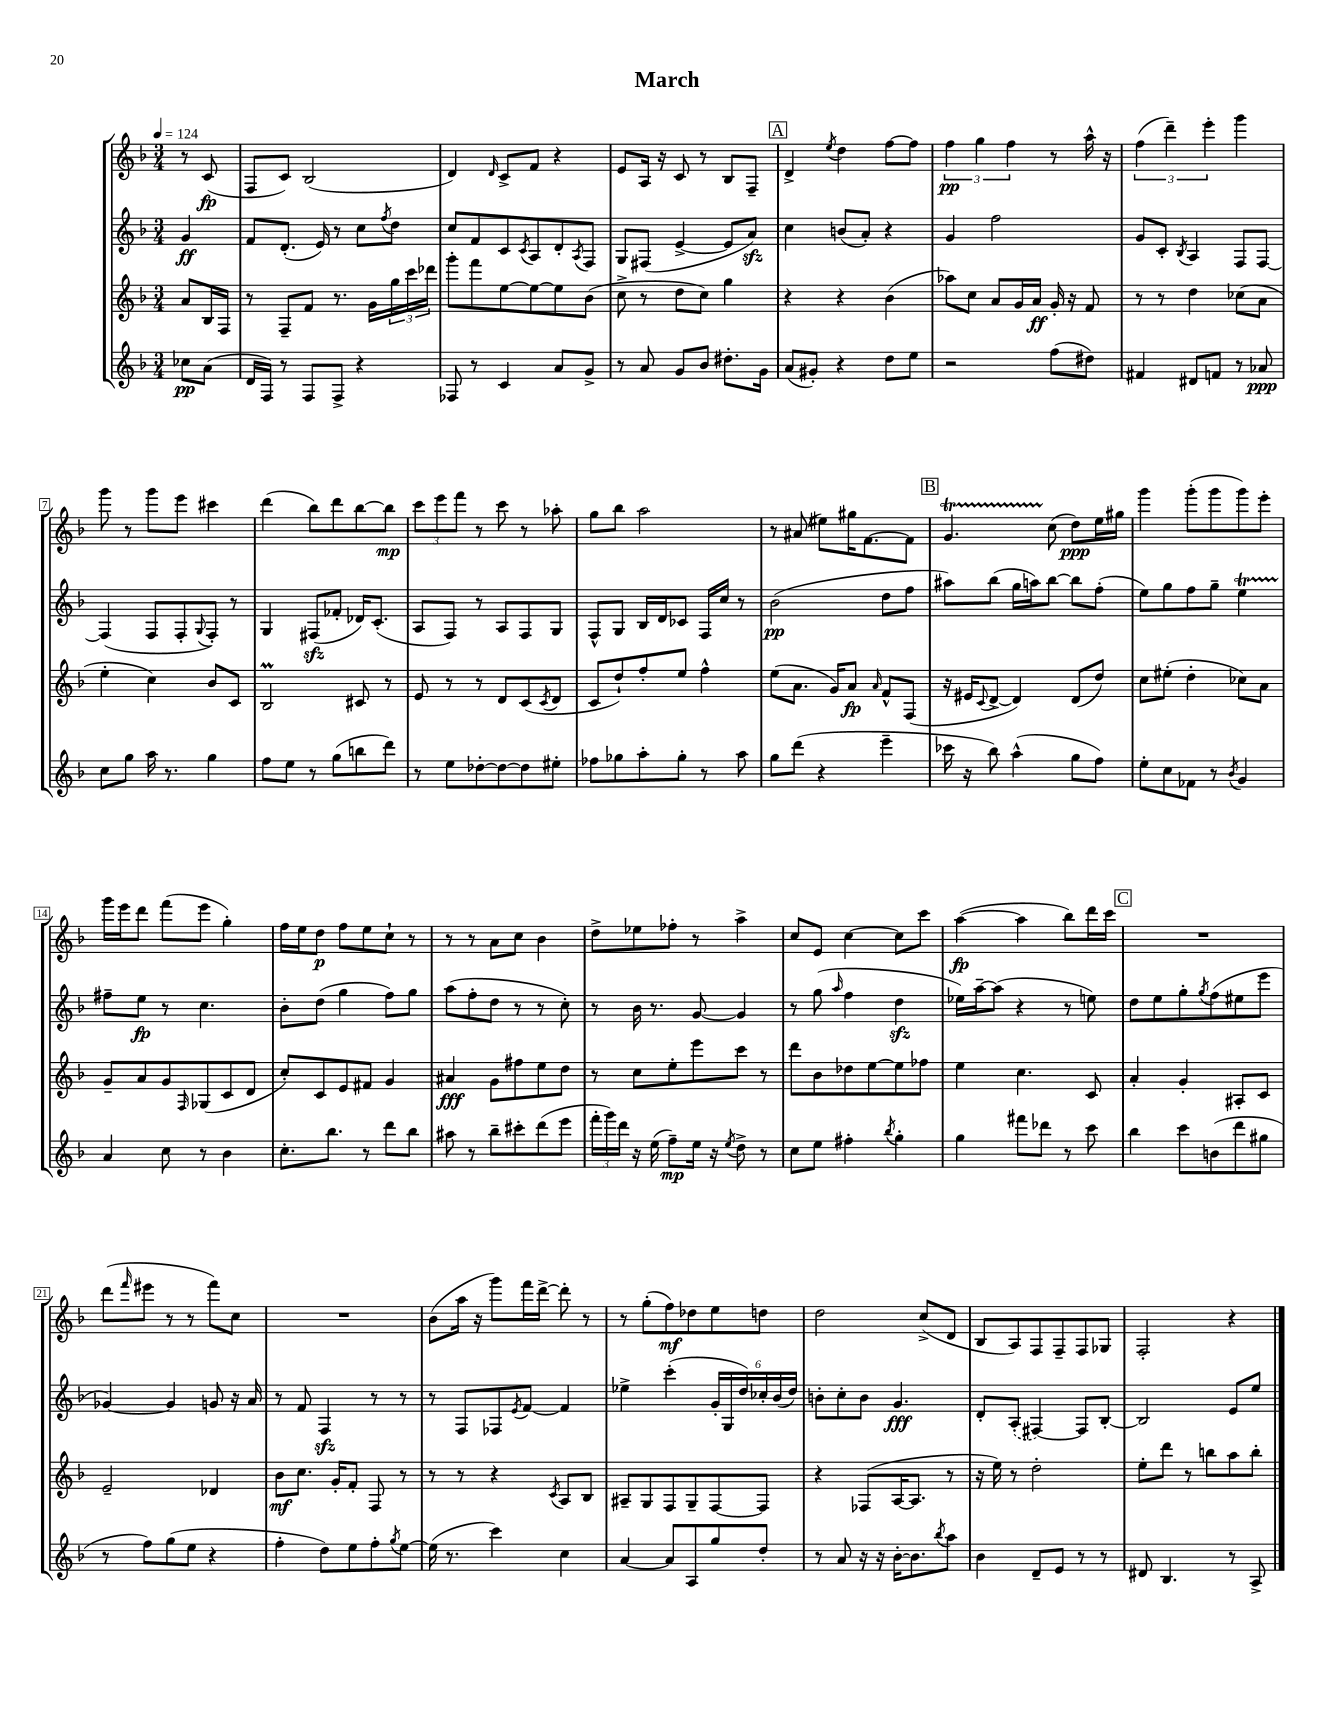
\header { title = "March" }
<<
\new StaffGroup <<
\new Staff = "s0" {
    \clef treble \key f \major \numericTimeSignature \time 3/4 \partial 4 \tempo 4 = 124
    r8 c'8\fp( |
    f8 c'8) bes2( |
    d'4) \grace { d'16 } c'8-> f'8 r4 |
    e'8 a16 r16 c'8 r8 bes8 f8-- |
    \mark \markup { \box "A" } d'4-> \acciaccatura { e''8 } d''4 f''8~ f''8 |
    \tuplet 3/2 { f''4\pp g''4 f''4 } r8 a''16-^ r16 |
    \tuplet 3/2 { f''4( d'''4--) e'''4-. } g'''4 |
    g'''8 r8 g'''8 e'''8 cis'''4 |
    d'''4( bes''8) d'''8 bes''8~ bes''8\mp |
    \tuplet 3/2 { c'''8 e'''8 f'''8 } r8 c'''8 r8 aes''8-. |
    g''8 bes''8 a''2 |
    r8 ais'8( eis''8) gis''16 f'8.~ f'8 |
    \mark \markup { \box "B" } g'4.\startTrillSpan c''8\stopTrillSpan( d''8\ppp) e''16 gis''16 |
    g'''4 g'''8-.( g'''8 g'''8) e'''8-. |
    g'''16 e'''16 d'''8 f'''8( e'''8 g''4-.) |
    f''16 e''16 d''8\p f''8 e''8 c''8-! r8 |
    r8 r8 a'8 c''8 bes'4 |
    d''8-> ees''8 fes''8-. r8 a''4-> |
    c''8 e'8 c''4~ c''8 c'''8 |
    a''4~\fp( a''4 bes''8) d'''16 c'''16 |
    \mark \markup { \box "C" } R2. |
    d'''8( \grace { f'''16 } eis'''8 r8 r8 f'''8) c''8 |
    R2. |
    bes'8( a''16 r16 g'''8) f'''16 d'''16~-> d'''8-. r8 |
    r8 g''8-.( f''8\mf) des''8 e''8 d''8 |
    d''2 c''8->( d'8 |
    bes8 a8) f8 f8-- f8 ges8 |
    f2-. r4 \bar "|." |
}
\new Staff = "s1" {
    \clef treble \key f \major \numericTimeSignature \time 3/4 \partial 4
    g'4\ff |
    f'8 d'8.-.( e'16) r8 c''8 \acciaccatura { f''8 } d''8 |
    c''8 f'8 c'8 \acciaccatura { c'8 } a8 d'8-. \acciaccatura { a8 } f8 |
    g8 fis8( e'4~-> e'8 a'8\sfz) |
    \mark \markup { \box "A" } c''4 b'8( a'8-.) r4 |
    g'4 f''2 |
    g'8 c'8-. \acciaccatura { bes8 } a4 f8 f8~ |
    f4( f8 f8-. \appoggiatura { g8 } f8-.) r8 |
    g4 fis8\sfz( fes'8-. des'16) c'8.-.( |
    a8 f8) r8 a8 f8 g8 |
    f8-^ g8 bes16 d'16 ces'8 f16 c''16 r8 |
    bes'2\pp( d''8 f''8 |
    \mark \markup { \box "B" } ais''8) bes''8( g''16 a''16) bes''8~ bes''8 f''8-.( |
    e''8) g''8 f''8 g''8-- e''4\startTrillSpan |
    fis''8--\stopTrillSpan e''8\fp r8 c''4. |
    bes'8-. d''8( g''4 f''8) g''8 |
    a''8( f''8-. d''8 r8 r8 c''8-.) |
    r8 bes'16 r8. g'8~ g'4 |
    r8 g''8( \grace { a''16 } f''4 d''4\sfz |
    ees''16) a''16~-- a''8( r4 r8 e''8) |
    \mark \markup { \box "C" } d''8 e''8 g''8-. \acciaccatura { g''8 } f''8( eis''8 e'''8 |
    ges'4~) ges'4 g'8 r16 a'16 |
    r8 f'8 f4\sfz r8 r8 |
    r8 f8 fes8 \acciaccatura { e'8 } f'8~ f'4 |
    ees''4-> c'''4-.( \tuplet 6/4 { g'16-. g16 d''16) ces''16-. bes'16( d''16) } |
    b'8-. c''8-. b'8 g'4.\fff |
    d'8-. \once \slurDashed a8-.( fis4~) fis8 bes8~-. |
    bes2 e'8 e''8 \bar "|." |
}
\new Staff = "s2" {
    \clef treble \key f \major \numericTimeSignature \time 3/4 \partial 4
    a'8 bes16 f16 |
    r8 f8-- f'8 r8. g'16 \tuplet 3/2 { g''16 c'''16 des'''16 } |
    g'''8-. f'''8 e''8~ e''8~ e''8 bes'8( |
    c''8-> r8 d''8 c''8) g''4 |
    \mark \markup { \box "A" } r4 r4 bes'4( |
    aes''8) c''8 a'8 g'16 a'16\ff g'16-. r16 f'8 |
    r8 r8 d''4 ces''8( a'8 |
    e''4-. c''4) bes'8 c'8 |
    bes2\prall cis'8 r8 |
    e'8 r8 r8 d'8 c'8( \acciaccatura { c'8 } d'8 |
    c'8 d''8-!) f''8-. e''8 f''4-^ |
    e''8( a'8. g'16) a'8\fp \grace { a'16 } f'8-^ f8( |
    \mark \markup { \box "B" } r16 eis'16 \appoggiatura { c'8 } d'8~-> d'4) d'8( d''8) |
    c''8 eis''8-.( d''4-. ces''8) a'8 |
    g'8-- a'8 g'8 \grace { f16 } ges8( c'8 d'8 |
    c''8-.) c'8 e'8 fis'8 g'4 |
    ais'4\fff g'8 fis''8 e''8 d''8 |
    r8 c''8 e''8-. e'''8 c'''8 r8 |
    d'''8 bes'8 des''8 e''8~ e''8 fes''8 |
    e''4 c''4. c'8 |
    \mark \markup { \box "C" } a'4-. g'4-. ais8-. c'8 |
    e'2-- des'4 |
    bes'8\mf c''8. g'16-. f'8-. f8 r8 |
    r8 r8 r4 \acciaccatura { c'8 } a8 bes8 |
    ais8-- g8 f8 g8-- f8~ f8 |
    r4 fes8( a16~ a8. r8 |
    r16 e''16) r8 d''2-. |
    e''8-. d'''8 r8 b''8 a''8 b''8-. \bar "|." |
}
\new Staff = "s3" {
    \clef treble \key f \major \numericTimeSignature \time 3/4 \partial 4
    ces''8\pp a'8( |
    d'16 f16) r8 f8 f8-> r4 |
    fes8 r8 c'4 a'8 g'8-> |
    r8 a'8 g'8 bes'8 dis''8.-. g'16 |
    \mark \markup { \box "A" } a'8( gis'8-.) r4 d''8 e''8 |
    r2 f''8( dis''8) |
    fis'4 dis'8 f'8 r8 aes'8\ppp |
    c''8 g''8 a''16 r8. g''4 |
    f''8 e''8 r8 g''8( b''8 d'''8) |
    r8 e''8 des''8~-. des''8~ des''8 eis''8-. |
    fes''8 ges''8 a''8-. ges''8-. r8 a''8 |
    g''8 d'''8( r4 e'''4-- |
    \mark \markup { \box "B" } ces'''16 r16 bes''8) a''4-^( g''8 f''8) |
    e''8-. c''8 fes'8 r8 \acciaccatura { bes'8 } g'4 |
    a'4 c''8 r8 bes'4 |
    c''8.-. bes''8. r8 d'''8 bes''8 |
    ais''8 r8 bes''8-- cis'''8-. d'''8( e'''8 |
    \tuplet 3/2 { f'''16-. g'''16) d'''16 } r16 e''16( f''8--\mp) e''16 r16 \acciaccatura { e''8 } d''8-> r8 |
    c''8 e''8 fis''4-. \acciaccatura { bes''8 } g''4-. |
    g''4 fis'''8 des'''8 r8 c'''8 |
    \mark \markup { \box "C" } bes''4 c'''8 b'8( d'''8 gis''8 |
    r8 f''8) g''8( e''8 r4 |
    f''4-. d''8) e''8 f''8-. \acciaccatura { g''8 } e''8~ |
    e''16( r8. c'''4) c''4 |
    a'4~ a'8 a8 g''8 d''8-. |
    r8 a'8 r16 r16 bes'16~-. bes'8. \acciaccatura { bes''8 } a''8 |
    bes'4 d'8-- e'8 r8 r8 |
    dis'8 bes4. r8 a8-> \bar "|." |
}
>>
>>
\layout { \context { \Score \override BarNumber.stencil = #(make-stencil-boxer 0.1 0.3 ly:text-interface::print) } }
